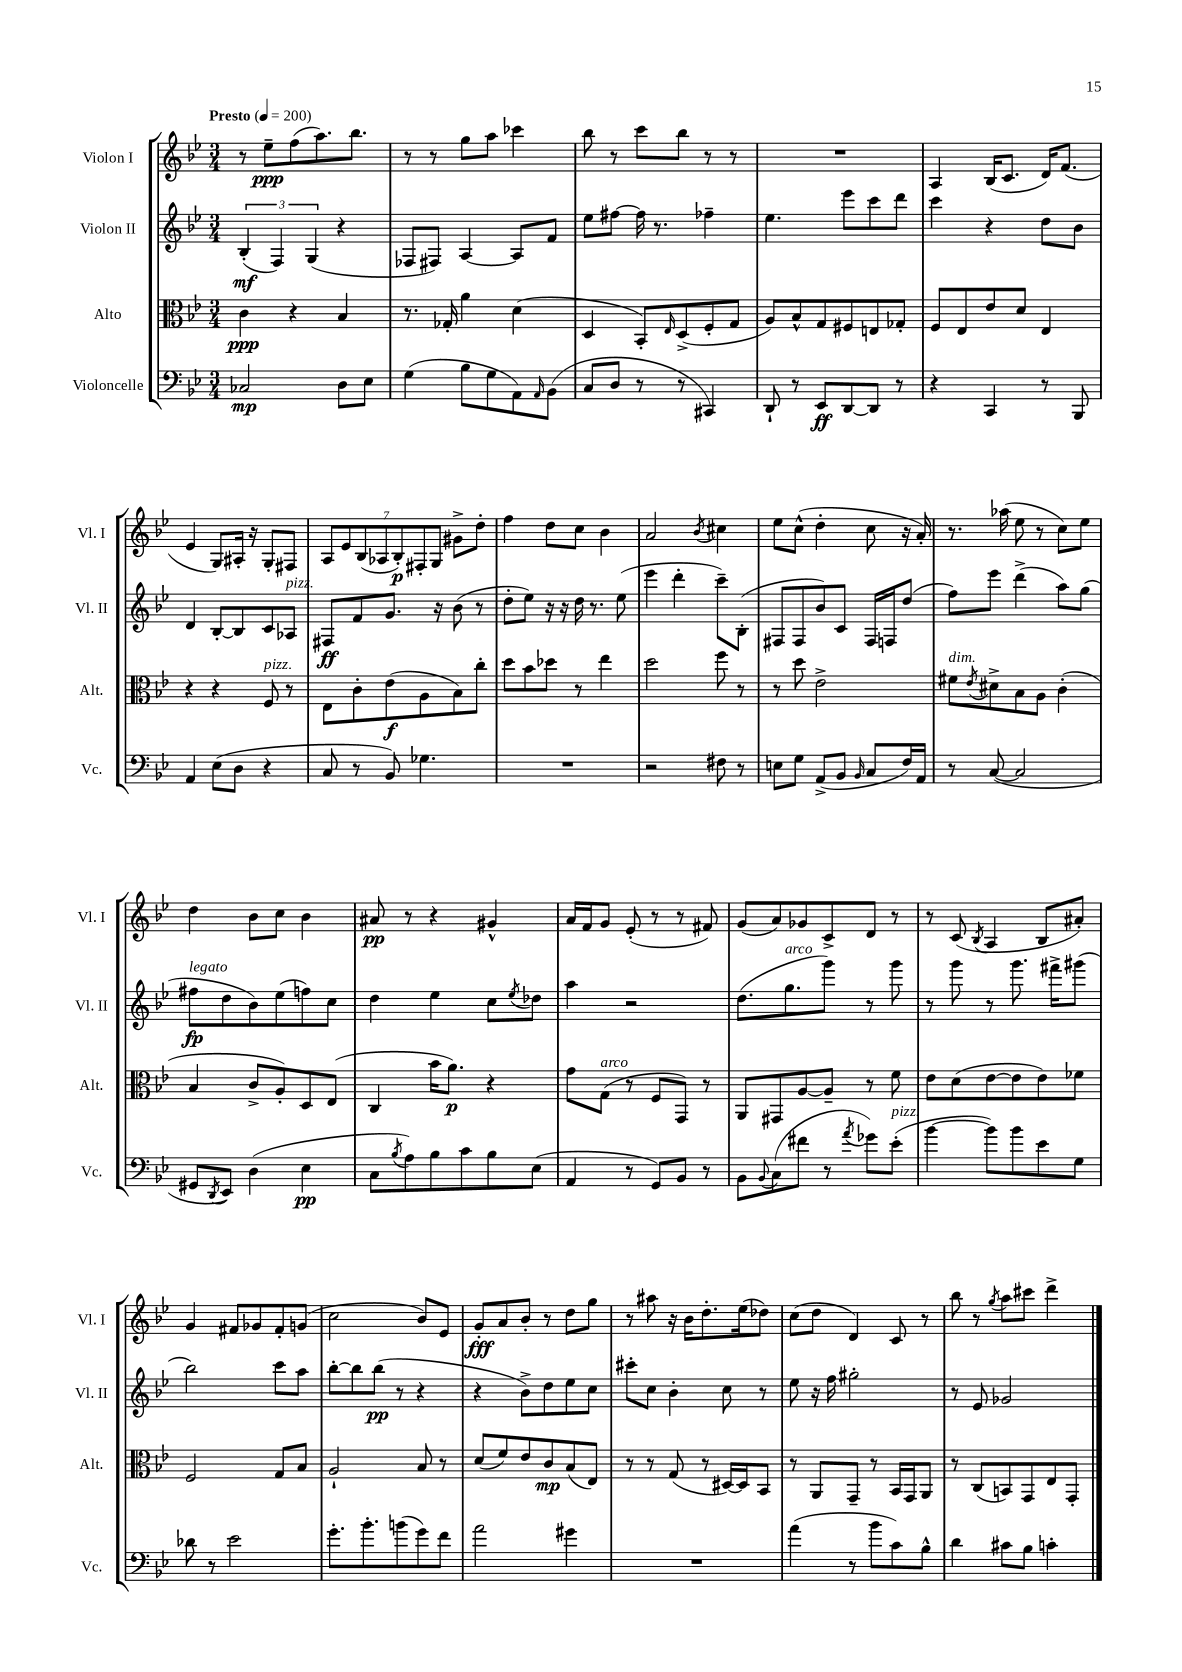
<<
\new StaffGroup <<
\new Staff = "s0" \with { instrumentName = "Violon I" shortInstrumentName = "Vl. I" } {
    \clef treble \key bes \major \numericTimeSignature \time 3/4 \tempo "Presto" 4 = 200
    r8 ees''8--\ppp f''8( a''8.) bes''8. |
    r8 r8 g''8 a''8 ces'''4 |
    bes''8 r8 c'''8 bes''8 r8 r8 |
    R2. |
    a4 bes16( c'8. d'16) f'8.( |
    ees'4 g8) ais16-. r16 g8-. fis8 |
    \tuplet 7/4 { a8 ees'8 bes8( aes8 bes8-.\p) fis8-. g8 } gis'8-> d''8-. |
    f''4 d''8 c''8 bes'4 |
    a'2 \acciaccatura { bes'8 } cis''4 |
    ees''8 c''8-^( d''4-. c''8 r16 a'16-.) |
    r8. aes''16( ees''8 r8 c''8) ees''8 |
    d''4 bes'8 c''8 bes'4 |
    ais'8\pp r8 r4 gis'4-^ |
    a'16 f'16 g'8 ees'8-.( r8 r8 fis'8) |
    g'8( a'8) ges'8 c'8-> d'8 r8 |
    r8 c'8( \acciaccatura { bes8 } a4 bes8 ais'8-.) |
    g'4 fis'8 ges'8 fis'8-. g'8( |
    c''2 bes'8) ees'8 |
    g'8-.\fff a'8 bes'8-. r8 d''8 g''8 |
    r8 ais''8 r16 bes'16 d''8.-. ees''16( des''8) |
    c''8( d''8 d'4) c'8 r8 |
    bes''8 r8 \acciaccatura { g''8 } a''8 cis'''8 d'''4-> \bar "|." |
}
\new Staff = "s1" \with { instrumentName = "Violon II" shortInstrumentName = "Vl. II" } {
    \clef treble \key bes \major \numericTimeSignature \time 3/4
    \tuplet 3/2 { bes4-.\mf( f4) g4( } r4 |
    fes8 fis8) a4~ a8 f'8 |
    ees''8 fis''8~ fis''16 r8. fes''4-- |
    ees''4. ees'''8 c'''8 d'''8 |
    c'''4 r4 d''8 bes'8 |
    d'4 bes8~-. bes8 c'8 aes8^\markup { \italic "pizz." } |
    fis8\ff f'8 g'8. r16 bes'8( r8 |
    d''8-. ees''8) r16 r16 d''16 r8. ees''8( |
    ees'''4 d'''4-. c'''8--) bes8-.( |
    fis8 fis8 bes'8) c'8 fis16 f16 d''8( |
    f''8) ees'''8 d'''4->( a''8) g''8( |
    fis''8\fp^\markup { \italic "legato" } d''8 bes'8) ees''8( f''8) c''8 |
    d''4 ees''4 c''8 \acciaccatura { ees''8 } des''8 |
    a''4 r2 |
    d''8.( g''8.^\markup { \italic "arco" } g'''8) r8 g'''8 |
    r8 g'''8 r8 g'''8. fis'''16-> gis'''8( |
    bes''2) c'''8 a''8 |
    bes''8~-. bes''8 bes''8\pp( r8 r4 |
    r4 bes'8->) d''8 ees''8 c''8 |
    cis'''8-. c''8 bes'4-. c''8 r8 |
    ees''8 r16 f''16 gis''2-. |
    r8 ees'8 ges'2 \bar "|." |
}
\new Staff = "s2" \with { instrumentName = "Alto" shortInstrumentName = "Alt." } {
    \clef alto \key bes \major \numericTimeSignature \time 3/4
    c'4\ppp r4 bes4 |
    r8. ges16-. a'4 d'4( |
    d4 bes,8-.) \grace { ees16 } d8->( f8-. g8 |
    a8) bes8-^ g8 fis8 e8 ges8-. |
    f8 ees8 ees'8 d'8 ees4 |
    r4 r4 f8^\markup { \italic "pizz." } r8 |
    ees8 c'8-. ees'8\f( a8 bes8) c''8-. |
    d''8 bes'8 des''8 r8 ees''4 |
    d''2 f''8 r8 |
    r8 d''8 ees'2-> |
    fis'8^\markup { \italic "dim." } \acciaccatura { ees'8 } dis'8-> bes8 a8 c'4-.( |
    bes4 c'8-> a8-.) d8 ees8( |
    c4 bes'16 a'8.\p) r4 |
    g'8 g8^\markup { \italic "arco" }( r8 f8 g,8) r8 |
    a,8 gis,8 a8~ a8-- r8 f'8 |
    ees'8 d'8( ees'8~ ees'8 ees'8) fes'8 |
    f2 g8 bes8 |
    a2-! bes8 r8 |
    d'8( f'8) ees'8 c'8\mp bes8( ees8) |
    r8 r8 g8( r8 dis16~) dis16 bes,8 |
    r8 a,8 g,8-- r8 bes,16 g,16 a,8 |
    r8 c8( b,8) g,8 ees8 g,8-. \bar "|." |
}
\new Staff = "s3" \with { instrumentName = "Violoncelle" shortInstrumentName = "Vc." } {
    \clef bass \key bes \major \numericTimeSignature \time 3/4
    ces2\mp d8 ees8 |
    g4( bes8 g8 a,8) \grace { a,16 } bes,8( |
    c8 d8 r8 r8 cis,4) |
    d,8-! r8 ees,8\ff d,8~ d,8 r8 |
    r4 c,4 r8 bes,,8 |
    a,4 ees8( d8 r4 |
    c8 r8 bes,8) ges4. |
    R2. |
    r2 fis8 r8 |
    e8 g8 a,8->( bes,8 \grace { bes,16 } c8 f16) a,16 |
    r8 c8~( c2 |
    gis,8 \acciaccatura { d,8 } ees,8) d4( ees4\pp |
    c8 \acciaccatura { bes8 } a8) bes8 c'8 bes8 ees8( |
    a,4 r8 g,8) bes,8 r8 |
    bes,8 \appoggiatura { bes,8 } c8( fis'8 r8 \acciaccatura { a'8 } ges'8) ees'8-.^\markup { \italic "pizz." }( |
    bes'4~ bes'8) bes'8 ees'8 g8 |
    des'8 r8 ees'2 |
    g'8.-. bes'8.-. b'8( g'8) f'8 |
    a'2 gis'4 |
    R2. |
    a'4( r8 bes'8 c'8) bes8-^ |
    d'4 cis'8 bes8 c'4-. \bar "|." |
}
>>
>>
\layout { \context { \Score \remove "Bar_number_engraver" } }
